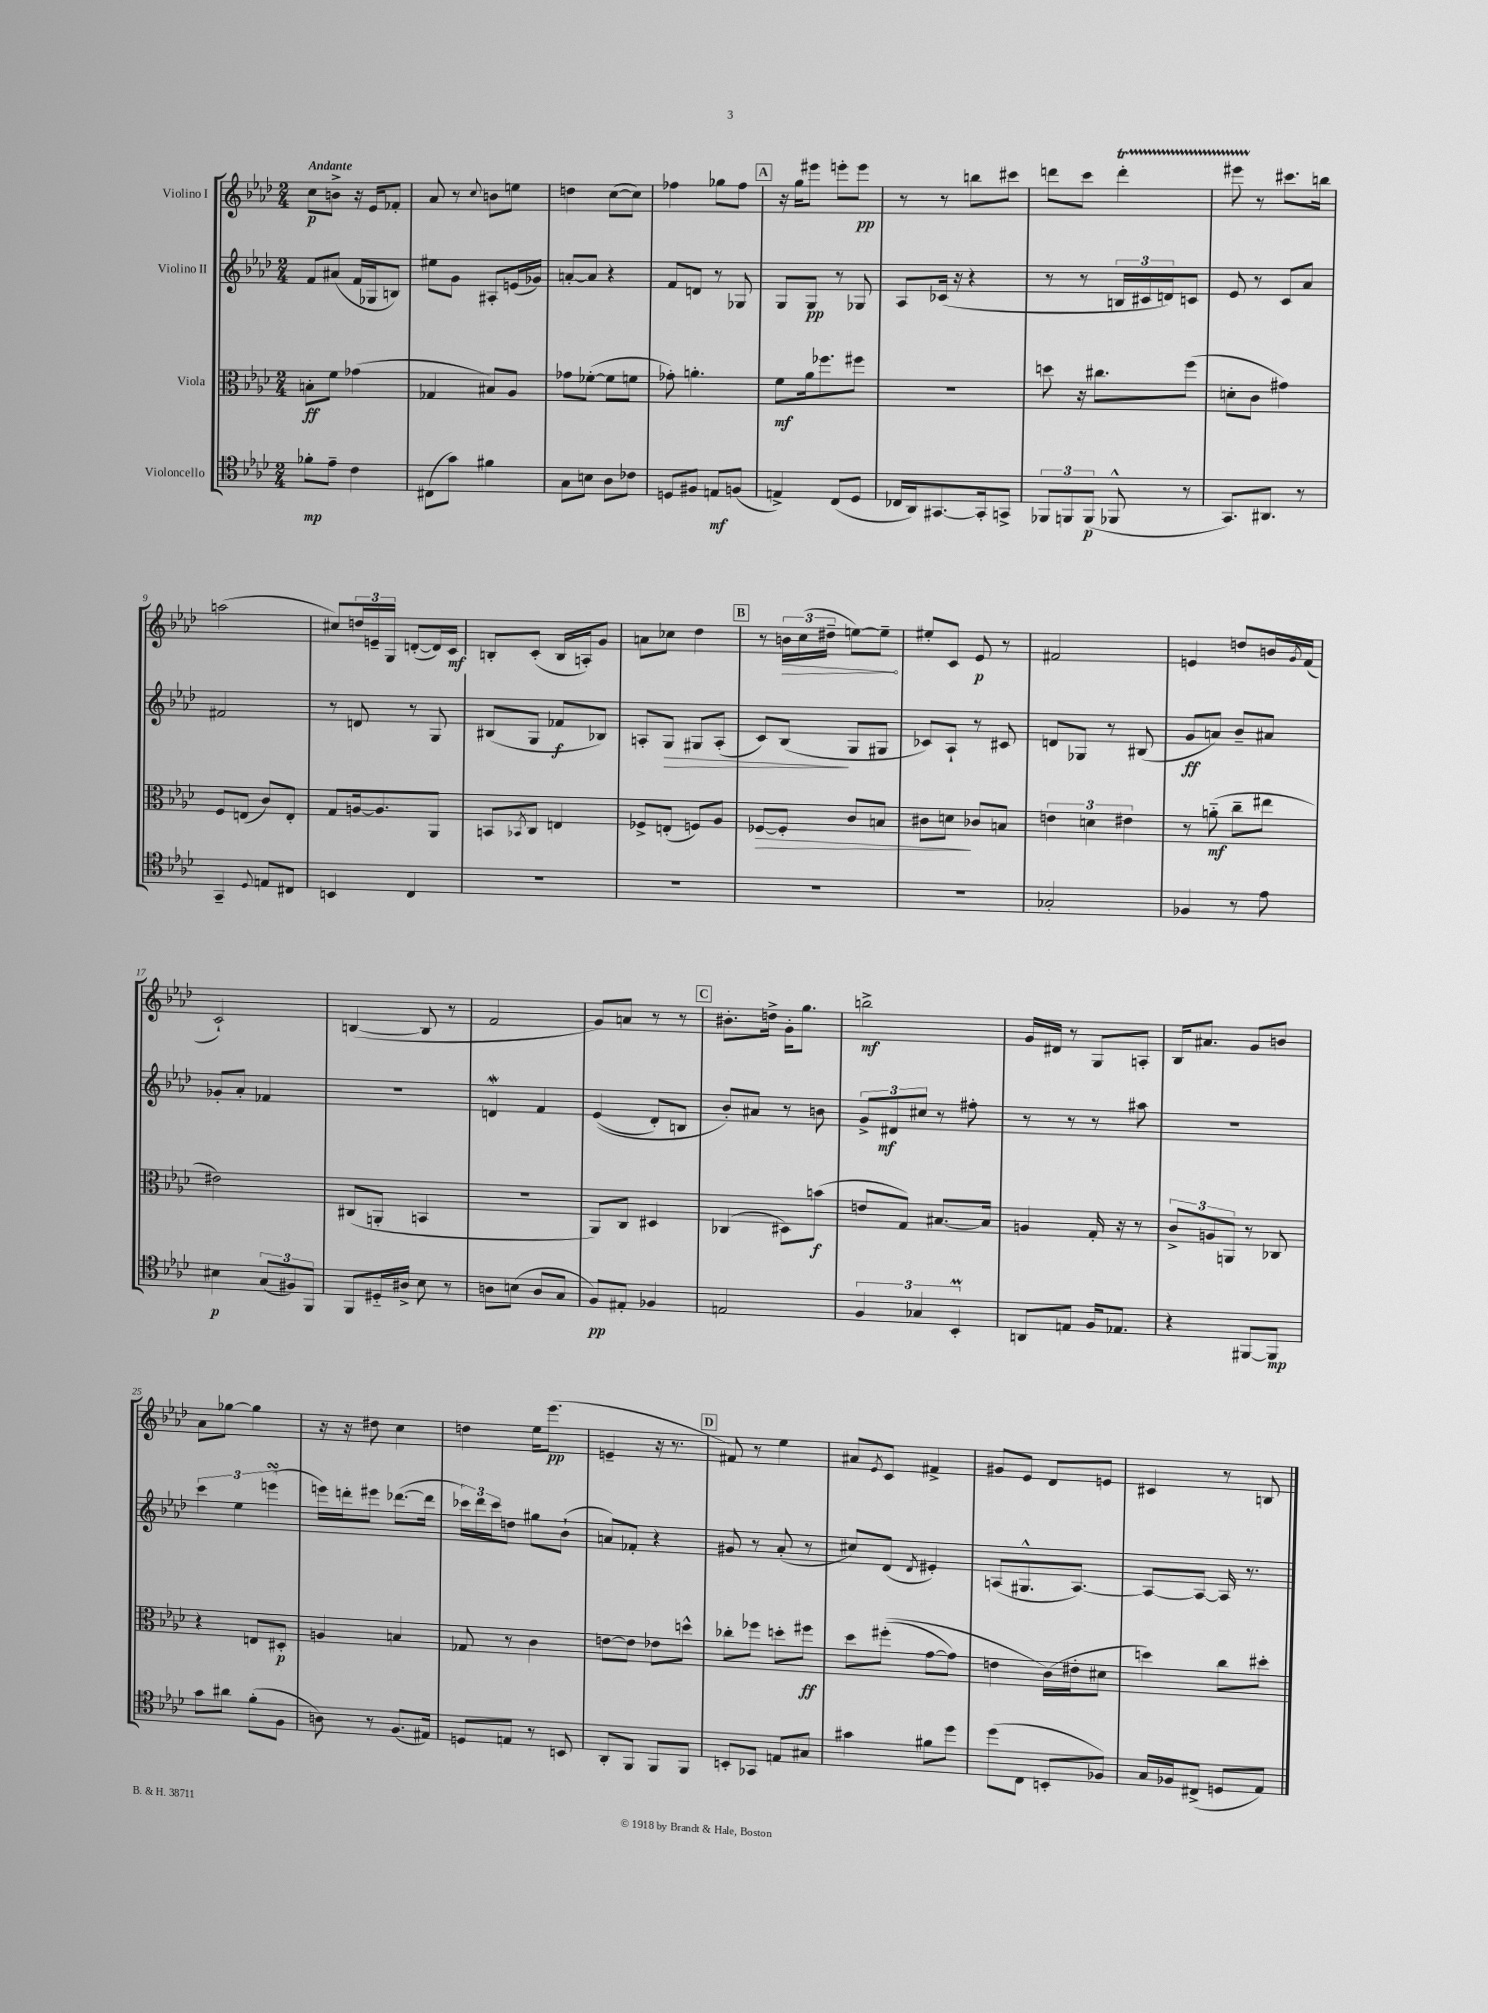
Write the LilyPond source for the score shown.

<<
\new StaffGroup <<
\new Staff = "s0" \with { instrumentName = "Violino I" } {
    \clef treble \key aes \major \numericTimeSignature \time 2/4 \tempo "Andante"
    c''8\p b'8-> r16 ees'16 fes'8-. |
    aes'8 r8 \appoggiatura { c''8 } b'8 e''8 |
    d''4 c''8~( c''8) |
    fes''4 ges''8 fes''8 |
    \mark \markup { \box "A" } r16 g''16 eis'''8 e'''8-. e'''8\pp |
    r8 r8 b''8 cis'''8 |
    d'''8 c'''8 d'''4-.\startTrillSpan |
    eis'''8 r8\stopTrillSpan cis'''8. b''16 |
    a''2( |
    cis''8) \tuplet 3/2 { d''16 e'16-- g16 } d'8~-.( d'16) c'16\mf |
    b8-. c'8-.( b16 a16-.) g'8 |
    a'8 ces''8 des''4 |
    \mark \markup { \box "B" } r8 \tuplet 3/2 { \once \override Hairpin.circled-tip = ##t b'16\> c''16( dis''16-- } e''8~) e''8--\! |
    eis''8-. c'8 ees'8\p r8 |
    fis'2 |
    e'4 d''8 b'16 \acciaccatura { g'8 } f'16( |
    c'2-!) |
    b4~( b8 r8 |
    f'2 |
    g'8) a'8 r8 r8 |
    \mark \markup { \box "C" } bis'8.-. d''16-> g'16-. g''8. |
    b''2->\mf |
    g'16 dis'16 r8 g8 a8-. |
    bes16 ais'8. g'8 b'8 |
    aes'8 ges''8~ ges''4 |
    r16 r16 dis''8 c''4 |
    d''4 ees''16 ees'''8.\pp( |
    e'4-- r16 r8. |
    \mark \markup { \box "D" } fis'8) r8 ees''4 |
    ais'8 \acciaccatura { ees'8 } c'8 fis'4-> |
    gis'8 ees'8 des'8 e'8 |
    cis'4 r8 b8 \bar "|." |
}
\new Staff = "s1" \with { instrumentName = "Violino II" } {
    \clef treble \key aes \major \numericTimeSignature \time 2/4
    f'8 ais'8( f'16 ges16 b8) |
    eis''8 g'8 ais8-. e'16( ges'16) |
    a'8~-. a'8 r4 |
    f'8 d'8 r8 ges8 |
    \mark \markup { \box "A" } g8 g8\pp r8 ges8 |
    aes8 ces'16( r16 r4 |
    r8 r8 \tuplet 3/2 { b16 cis'16 d'16) } c'8 |
    ees'8 r8 c'8 aes'8 |
    fis'2 |
    r8 d'8 r8 g8 |
    bis8( g8 fes'8\f bes8) |
    a8-. g8\> gis8 a8-.( |
    \mark \markup { \box "B" } c'8) bes8\!( g8 gis8 |
    ces'8) aes8-! r8 cis'8 |
    d'8 ges8 r8 bis8( |
    g'8\ff a'8) bes'8-- ais'8 |
    ges'8-. aes'8-. fes'4 |
    r2 |
    d'4\mordent f'4 |
    ees'4(\( des'8-.) b8 |
    \mark \markup { \box "C" } bes'8-.\) ais'8 r8 b'8 |
    \tuplet 3/2 { g'8-> dis'8\mf cis''8 } r8 fis''8-. |
    r8 r8 r8 ais''8 |
    R2 |
    \tuplet 3/2 { c'''4 ees''4 e'''4\turn( } |
    e'''16) d'''16-. eis'''8 des'''8.~( des'''16 |
    \tuplet 3/2 { ces'''16) des'''16 ces'''16 } d''8 gis''8 bes'8-!( |
    a'8) fes'8-. r4 |
    \mark \markup { \box "D" } gis'8 r8 aes'8-.( r8 |
    cis''8) des'8( \acciaccatura { des'8 } eis'4-.) |
    a8( gis8.-^ a8.~) |
    a8~ a8~ a16 r8. \bar "|." |
}
\new Staff = "s2" \with { instrumentName = "Viola" } {
    \clef alto \key aes \major \numericTimeSignature \time 2/4
    b8-.\ff f'8 ges'4( |
    ges4 bis8) aes8 |
    ges'8 fes'8~-.( fes'8 f'8 |
    ges'8-.) a'4.-. |
    \mark \markup { \box "A" } f'8\mf aes'16 fes''8. fis''8 |
    r2 |
    d''8 r16 cis''8. f''8( |
    d'8-. c'8 gis'4) |
    f8 e8( c'8) e8-. |
    g8 a16~ a8. aes,8 |
    b,8 \acciaccatura { bes,8 } c8 e4 |
    fes8-> e8-.( f8) aes8 |
    \mark \markup { \box "B" } fes8~\> fes8-. c'8 b8 |
    cis'8 d'8\! ces'8 b8 |
    \tuplet 3/2 { e'4 d'4 eis'4 } |
    r8 a'8-_\mf( c''8-- eis''8 |
    eis'2) |
    cis8( a,8-. b,4 |
    R2 |
    aes,8) c8 dis4 |
    \mark \markup { \box "C" } ces4( dis8) b'8\f( |
    e'8 g8) bis8.~ bis16 |
    a4 g16-. r16 r8 |
    \tuplet 3/2 { c'8-> a8 a,8 } r8 ces8 |
    r4 e8 dis8-.\p |
    a4 b4 |
    ges8 r8 c'4 |
    e'8~ e'8 ees'8 d''8-^ |
    \mark \markup { \box "D" } ces''8-. fes''8 d''8-. fis''8\ff |
    des''8 fis''8-.(\( g'8~ g'8) |
    e'4 c'16(\) eis'16-. dis'8 |
    d''4) c''8 dis''8-. \bar "|." |
}
\new Staff = "s3" \with { instrumentName = "Violoncello" } {
    \clef tenor \key aes \major \numericTimeSignature \time 2/4
    fes'8-.\mp ees'8-- c'4 |
    cis8( g'8) fis'4 |
    g8 b8 aes8 ces'8 |
    d8 fis8 e8\mf f8( |
    \mark \markup { \box "A" } e4->) c8( des8 |
    ces16 aes,16) gis,8.~ gis,16-. g,8-> |
    \tuplet 3/2 { fes,8 f,8 f,8\p( } fes,8-^ r8 |
    g,8.) ais,8. r8 |
    g,4-- \appoggiatura { des8 } e8 cis8 |
    b,4 c4 |
    R2 |
    R2 |
    \mark \markup { \box "B" } R2 |
    R2 |
    ges2-. |
    fes4 r8 ees'8 |
    bis4\p \tuplet 3/2 { g8( fis8) f,8 } |
    f,8 dis16-_ ais16-> bes8 r8 |
    a8 b8( a8 g8 |
    f8\pp) eis8-. fes4 |
    \mark \markup { \box "C" } e2 |
    \tuplet 3/2 { f4 ges4 bes,4-.\prall } |
    a,8 e8 f16 ees8. |
    r4 fis,8~ fis,8\mp |
    g'8 ais'8 f'8-.( f8 |
    a8) r8 f8.( eis16) |
    d8 e8 r8 b,8 |
    aes,8-. f,8 f,8 f,8 |
    \mark \markup { \box "D" } b,8-. ges,8 e8 gis8 |
    gis'4 fis'8 des''8 |
    des''8( c8 b,8-. fes8) |
    g16 fes16 cis8->( d8 ees8) \bar "|." |
}
>>
>>
